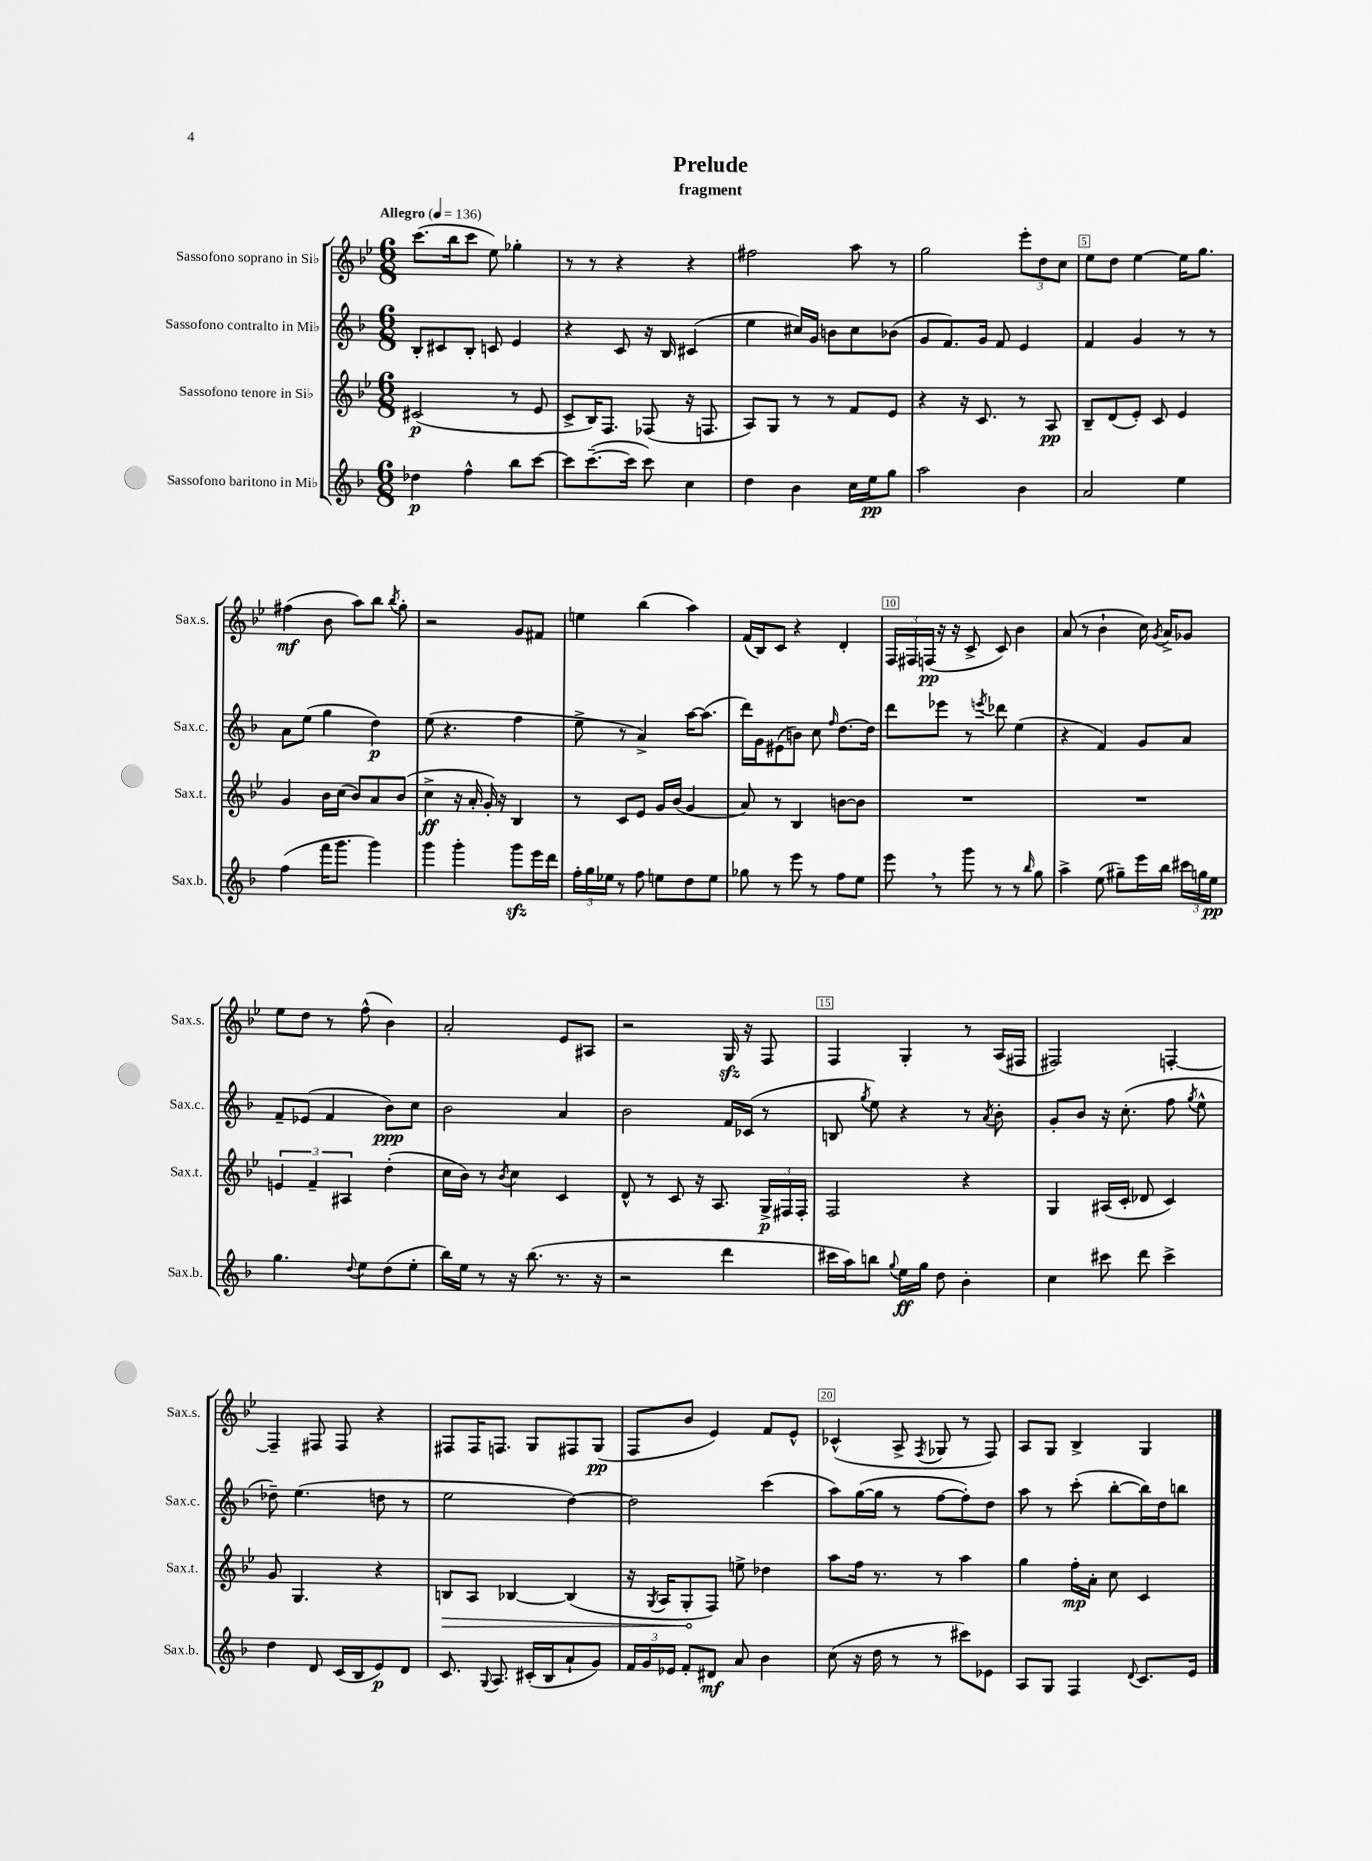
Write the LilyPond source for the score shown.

\header { title = "Prelude" subtitle = "fragment" }
<<
\new StaffGroup <<
\new Staff = "s0" \with { instrumentName = "Sassofono soprano in Sib" shortInstrumentName = "Sax.s." } {
    \clef treble \key bes \major \numericTimeSignature \time 6/8 \tempo "Allegro" 4 = 136
    \autoBeamOff c'''8.[( bes''16 c'''8] ees''8) ges''4-. |
    r8 r8 r4 r4 |
    fis''2 a''8 r8 |
    g''2 \tuplet 3/2 { ees'''8[-. d''8 c''8] } |
    ees''8[ d''8] ees''4~ ees''16[ g''8.] |
    fis''4\mf( bes'8 a''8[) bes''8] \acciaccatura { bes''8 } g''8-. |
    r2 g'8[ fis'8] |
    e''4 bes''4( a''4) |
    f'16[( bes16) c'8] r4 d'4-. |
    \tuplet 3/2 { f16[ fis16 f16]\pp( } r16 r16 c'8-> c'8) bes'4 |
    a'8( r8 bes'4-! c''16) \acciaccatura { g'8 } a'16[-> ges'8] |
    ees''8[ d''8] r8 f''8-^( bes'4) |
    a'2-. ees'8[ ais8] |
    r2 g16\sfz r16 f8 |
    f4 g4-. r8 a16[( fis16] |
    fis2) f4~-. |
    f4-- fis8 fis8 r4 |
    fis8[ fis16 f8.] g8[ fis8 g8]\pp( |
    f8[ bes'8] ees'4) f'8[ ees'8]-^ |
    ces'4-^( a8-> \acciaccatura { f8 } ges8 r8 f8) |
    a8[ g8] bes4-> g4 \bar "|." |
}
\new Staff = "s1" \with { instrumentName = "Sassofono contralto in Mib" shortInstrumentName = "Sax.c." } {
    \clef treble \key f \major \numericTimeSignature \time 6/8
    \autoBeamOff bes8[-. cis'8 bes8]-. c'8 e'4 |
    r4 c'8 r16 bes16 cis'4( |
    e''4 cis''16[) g'16] b'8[ cis''8 bes'8]( |
    g'8[ f'8.) g'16] f'8 e'4 |
    f'4 g'4 r8 r8 |
    a'8[ e''8]( g''4 d''4\p) |
    e''8( r4. f''4 |
    e''8-> r8 a'4->) a''16[~ a''8.]( |
    d'''16[) g'16 eis'8( b'8]) c''8 \grace { f''16 } d''8.[~ d''16] |
    d'''8[ ees'''8] r8 \acciaccatura { e'''8 } des'''8 e''4( |
    r4 f'4) g'8[ a'8] |
    f'8[-- ees'8]( f'4 bes'8[\ppp) c''8] |
    bes'2 a'4 |
    bes'2 f'16[ ces'16]( r8 |
    b8 \acciaccatura { g''8 } e''8) r4 r8 \acciaccatura { a'8 } bes'8-. |
    g'8[-. bes'8] r16 c''8.-.( f''8 \acciaccatura { g''8 } e''8-^ |
    des''8--) e''4.( d''8 r8 |
    e''2 d''4~) |
    d''2 c'''4( |
    a''8[) g''16~( g''16] r8 f''8[~ f''8-.) d''8] |
    a''8 r8 c'''8-.( bes''8[~-. bes''16) d''16 b''8] \bar "|." |
}
\new Staff = "s2" \with { instrumentName = "Sassofono tenore in Sib" shortInstrumentName = "Sax.t." } {
    \clef treble \key bes \major \numericTimeSignature \time 6/8
    \autoBeamOff cis'2\p( r8 ees'8 |
    c'8[-> bes16) f8.] fes8( r16 f8. |
    a8[) g8] r8 r8 f'8[ ees'8] |
    r4 r16 c'8. r8 a8\pp |
    bes8[-- d'8( ees'8]-.) c'8 ees'4 |
    g'4 bes'16[ c''16]( bes'8[) a'8 bes'8]( |
    c''4->\ff r16 a'16-. g'16-.) r16 bes4 |
    r8 c'8[ ees'8] g'16[ bes'16]( g'4 |
    a'8) r8 bes4 b'8[~ b'8] |
    R2. |
    R2. |
    \tuplet 3/2 { e'4 f'4-- ais4 } d''4-.( |
    c''16[ bes'16]) r8 \acciaccatura { bes'8 } c''4 c'4 |
    d'8-^ r8 c'8 r16 a8. \tuplet 3/2 { g16[->\p fis16 fis16]-. } |
    f2 r4 |
    g4 ais16[( c'16]-. des'8 c'4) |
    g'8 g4. r4 |
    \once \override Hairpin.circled-tip = ##t b8[\> a8] bes4~ bes4( |
    r16 \acciaccatura { g8 } a16[ g8-.\! f8]) e''8-> des''4 |
    a''8[ f''16] r8. r8 a''4 |
    g''4 f''16[-.\mp a'16]-. c''8 c'4 \bar "|." |
}
\new Staff = "s3" \with { instrumentName = "Sassofono baritono in Mib" shortInstrumentName = "Sax.b." } {
    \clef treble \key f \major \numericTimeSignature \time 6/8
    \autoBeamOff des''4\p f''4-^ bes''8[ c'''8]~ |
    c'''8[ c'''8.~--( c'''16] c'''8) c''4 |
    d''4 bes'4 c''16[ e''16\pp g''8] |
    a''2 bes'4 |
    a'2 e''4 |
    f''4( f'''16[ g'''8.] g'''4) |
    g'''4 g'''4-. g'''8[\sfz e'''16 d'''16] |
    \tuplet 3/2 { f''16[-. g''16 ees''16] } r8 f''8 e''8[ d''8 e''8] |
    ges''8 r8 e'''8 r8 f''8[ e''8] |
    e'''8 \breathe r8 g'''8 r8 r8 \grace { bes''16 } g''8 |
    a''4-> e''8( gis''8[--) e'''16 bes''16] \tuplet 3/2 { cis'''16[ g''16 e''16]\pp } |
    g''4. \appoggiatura { d''8 } e''8[ d''8( e''8]-. |
    bes''16[) e''16] r8 r16 bes''8.( r8. r16 |
    r2 d'''4 |
    cis'''16[ a''16) b''8] \appoggiatura { g''8 } e''16[\ff g''16] d''8 bes'4-. |
    c''4 cis'''8 d'''8 cis'''4-> |
    d''4 d'8 c'16[( bes16 e'8\p) d'8] |
    c'8. \appoggiatura { g8 } a8. cis'16[-.( bes16 a'8-! g'8]) |
    \tuplet 3/2 { f'16[ g'16 ees'16] } f'8[-. dis'8]\mf a'8 bes'4 |
    c''8( r16 d''16 r8 r8 cis'''8[) ees'8] |
    a8[ g8] f4 \appoggiatura { d'8 } c'8.[ e'16] \bar "|." |
}
>>
>>
\layout { \context { \Score \override BarNumber.break-visibility = ##(#f #t #t) barNumberVisibility = #(every-nth-bar-number-visible 5) \override BarNumber.stencil = #(make-stencil-boxer 0.1 0.3 ly:text-interface::print) } }
